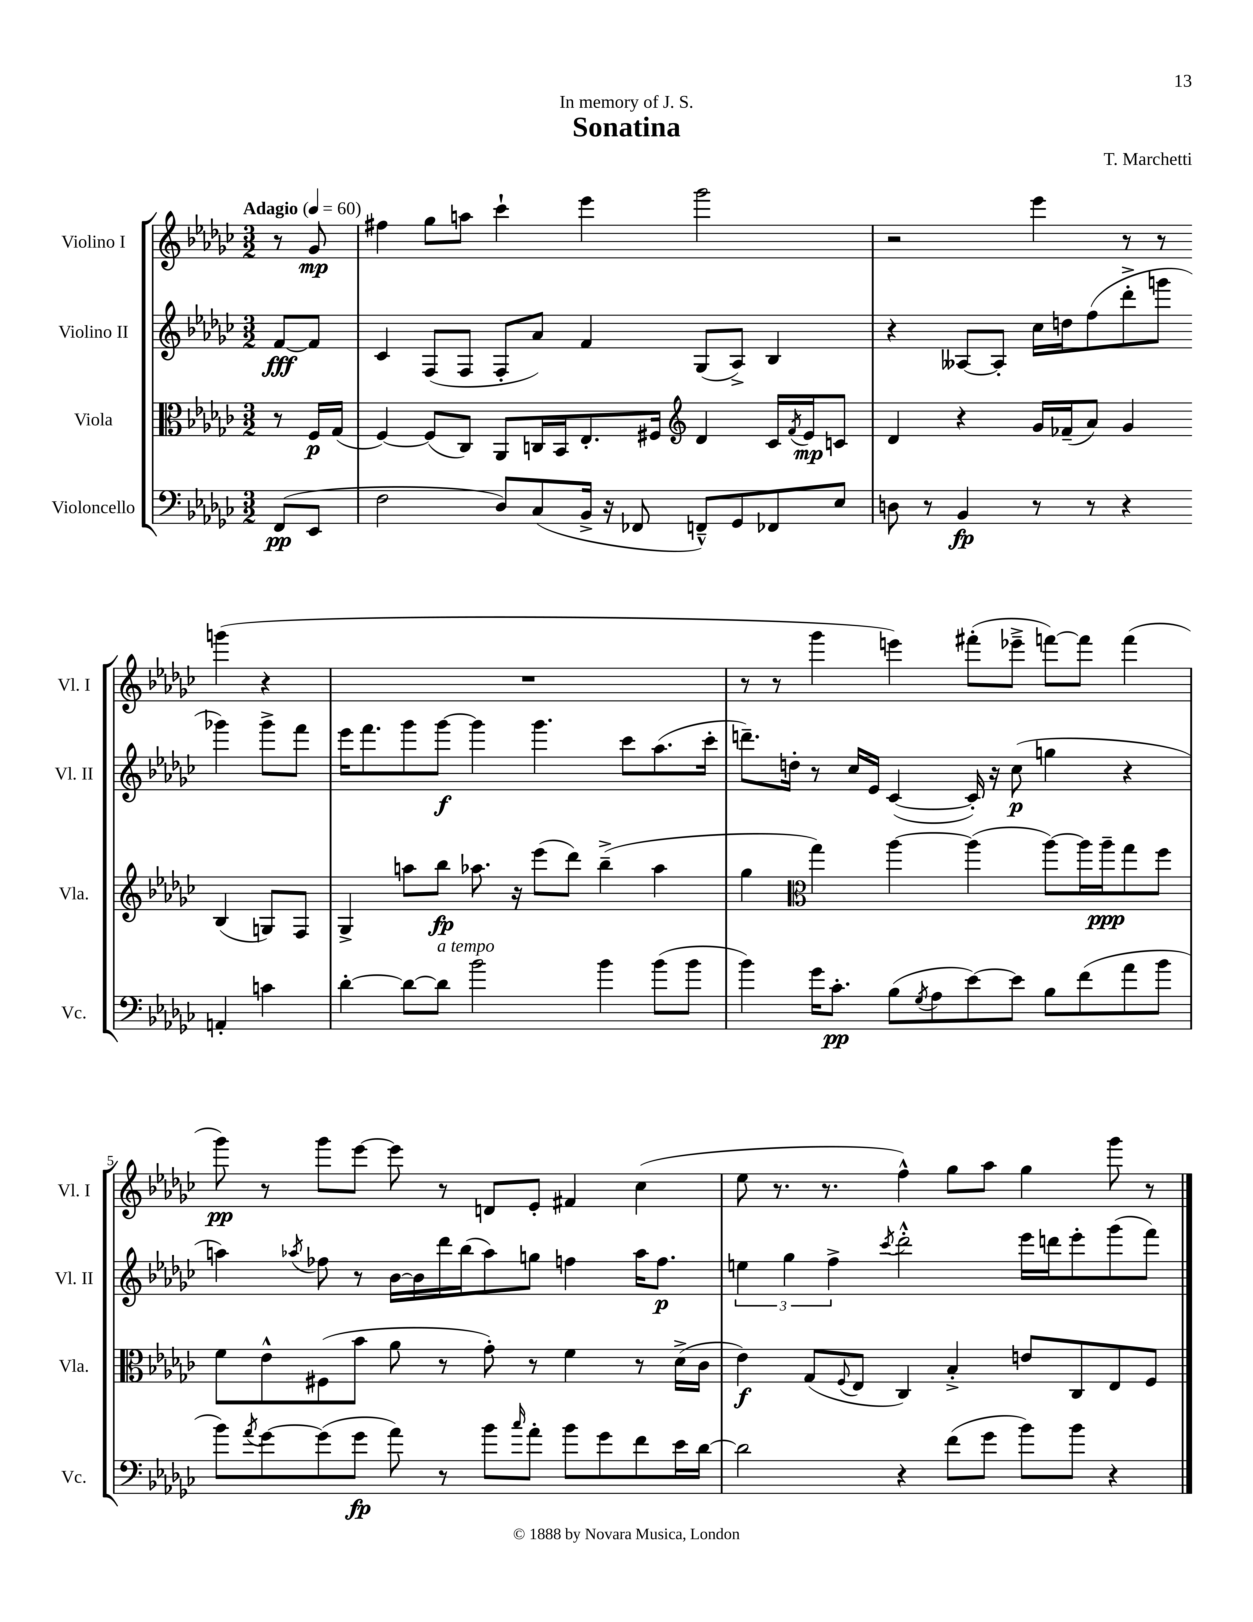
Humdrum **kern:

**kern	**kern	**kern	**kern
*staff4	*staff3	*staff2	*staff1
*clefF4	*clefC3	*clefG2	*clefG2
*k[b-e-a-d-g-c-]	*k[b-e-a-d-g-c-]	*k[b-e-a-d-g-c-]	*k[b-e-a-d-g-c-]
*M3/2	*M3/2	*M3/2	*M3/2
*MM60	*MM60	*MM60	*MM60
(8FF	8r	[8f	8r
8EE-	16F	8f]	8g-
.	(16G-	.	.
=	=	=	=
2F	[4F)	4c-	4ff#
.	(8F]	(8F	8gg-
.	8C-)	8F	8aa
8D-)	8AA-	8F'	4ccc-`
(8C-	16C	8a-)	.
.	16BB-	.	.
16BB-^	8.E-'	4f	4eee-
16r	.	.	.
8FF-	.	.	.
.	16F#	.	.
*	*clefG2	*	*
8FF~^^)	4d-	(8G-	2ggg-
8GG-	.	8A-^)	.
8FF-	16c-	4B-	.
.	8qf	.	.
.	16e-	.	.
8E-	8c	.	.
=	=	=	=
8D	4d-	4r	2r
8r	.	.	.
4BB-	4r	[8A--	.
.	.	8A--']	.
8r	16g-	16cc-	4eee-
.	(16f-~	16dd	.
8r	8a-)	(8ff	.
4r	4g-	8ddd-'^	8r
.	.	8ggg	8r
4AA'	(4B-	4ggg-)	(4ggg
4c	8G)	8ggg-^	4r
.	8F	8fff	.
=	=	=	=
[4d-'	4G-^	16eee-	1.r
.	.	8.fff	.
8d-_	8aa	8ggg-	.
8d-]	8bb-	[8ggg-	.
2b-	8.aa-	4ggg-]	.
.	16r	.	.
.	(8eee-	4.ggg-	.
.	8ddd-)	.	.
4b-	(4bb-~^	.	.
.	.	8ccc-	.
(8b-	4aa-	(8.aa-	.
8b-	.	.	.
.	.	16ccc-'	.
=	=	=	=
4b-)	4gg-	8.ddd~)	8r
.	.	.	8r
.	.	16dd'	.
*	*clefC3	*	*
16g-	4gg-)	8r	4ggg-
8.c-'	.	.	.
.	.	16cc-	.
.	.	16e-	.
(8B-	[4aa-	([4c-	4eee)
8qG-	.	.	.
8A-	.	.	.
[8e-)	(4aa-]	16c-'])	(8fff#'
.	.	16r	.
8e-]	.	(8cc-	8eee-~^
8B-	[8aa-)	4gg	[8fff)
(8f	16aa-]	.	8fff]
.	16aa-~	.	.
8a-	8gg-	4r	(4fff
8b-	8ff	.	.
=	=	=	=
8b-)	8f	4aa)	8ggg-)
8qa-	.	.	.
[8g-	8e-^^	.	8r
.	.	8qaa-	.
(8g-]	(8F#	8ff-	8ggg-
8g-	8b-	8r	[8eee-
8a-)	8a-	[16b-	8eee-]
.	.	16b-]	.
8r	8r	16ddd-	8r
.	.	(16bb-	.
8b-	8g-')	8aa-)	8d
16qqcc-	.	.	.
8a-'	8r	8gg	8e-'
8b-	4f	4ff	4f#
8g-	.	.	.
8f	8r	16aa-	(4cc-
.	.	8.ff	.
16e-	(16d-^	.	.
[16d-	16c-	.	.
=	=	=	=
2d-]	4e-)	6ee	8ee-
.	.	.	8.r
.	.	6gg-	.
.	(8G-	.	.
.	.	.	8.r
.	.	6ff^	.
.	8qqF	.	.
.	8E-	.	.
.	.	8qccc-	.
4r	4C-)	2ddd-'^^	4ff^^)
(8f	4B-'^	.	8gg-
8g-	.	.	8aa-
8b-)	8e	16eee-	4gg-
.	.	16ddd	.
8b-	8C-	8eee-'	.
4r	8E-	(8ggg-	8ggg-
.	8F	8fff)	8r
==	==	==	==
*-	*-	*-	*-
